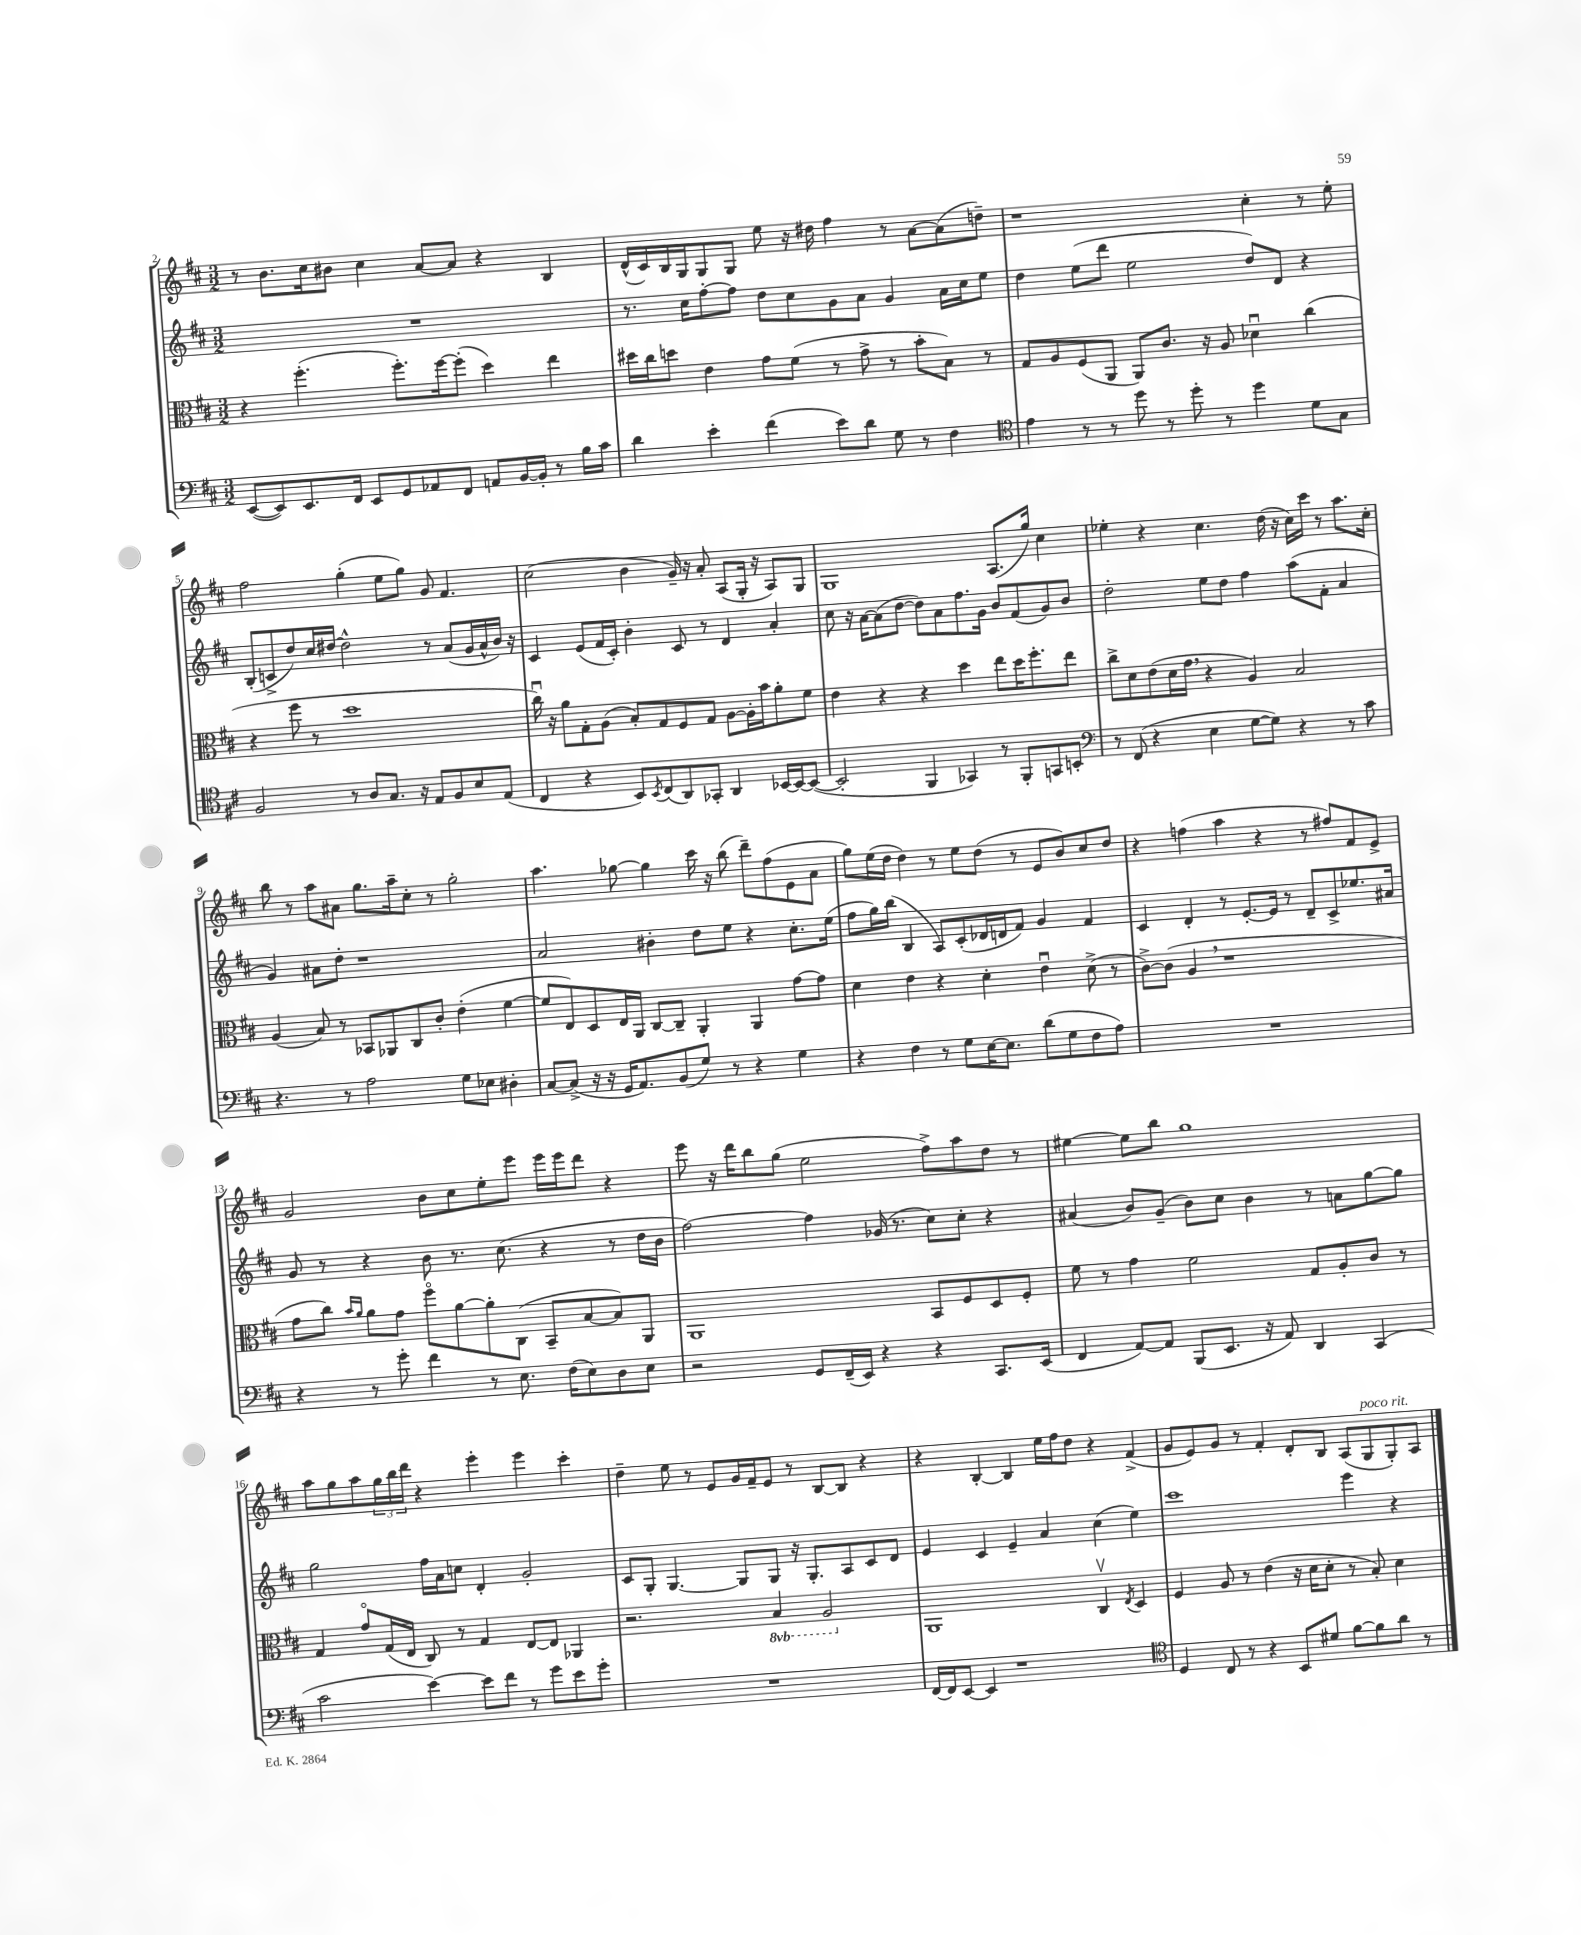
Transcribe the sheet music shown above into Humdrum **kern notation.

**kern	**kern	**kern	**kern
*staff4	*staff3	*staff2	*staff1
*clefF4	*clefC3	*clefG2	*clefG2
*k[f#c#]	*k[f#c#]	*k[f#c#]	*k[f#c#]
*M3/2	*M3/2	*M3/2	*M3/2
([8EE	4r	1.r	8r
8EE])	.	.	8.b
8.EE	(4.ff#'	.	.
.	.	.	16cc#
.	.	.	8b#
16FF#	.	.	.
8EE	.	.	4cc#
8GG	8.ff#')	.	.
8AA-	.	.	[8a
.	[16ff#	.	.
8FF#	(8ff#']	.	8a]
8AA	4dd)	.	4r
[16BB	.	.	.
16BB']	.	.	.
8r	4ee	.	4B
16B	.	.	.
16c#	.	.	.
=	=	=	=
4d	16dd#	8.r	(16d^^
.	16cc#	.	16c#)
.	8dd	.	16B
.	.	16cc#	16G
4e'	4e	[8ff#'	8G
.	.	8ff#]	8G
(4f#	8g	8dd	8ee
.	(8f#	8cc#	16r
.	.	.	16dd#
8e)	8r	8g	4ff#
8d	8g^	8a	.
8G	8r	4g	8r
8r	8b'	.	[8a
4F#	8B)	16a	(8a]
.	.	16cc#	.
.	8r	8ee	8dd~)
=	=	=	=
*clefC4	*	*	*
4e	8G	4dd	1r
.	8A	.	.
8r	(8F#	(8ee	.
8r	8AA	8ddd	.
8dd	8AA)	2ee	.
8r	8.c#	.	.
8dd'	.	.	.
.	16r	.	.
8r	8A	.	.
4dd	4d-u	8dd)	4cc#'
.	.	8d	.
8d	(4cc#	4r	8r
8G	.	.	8ee'
=	=	=	=
2F#	4r	(8B'	2ff#
.	.	8c^	.
.	8ff#	8dd)	.
.	8r	16cc#	.
.	.	[16dd#	.
8r	1dd	2dd#^^]	(4gg'
8A	.	.	.
8.G	.	.	8ee
.	.	.	8gg)
16r	.	.	.
8E	.	8r	8g
8F#	.	(8a	4.f#
8B	.	16g	.
.	.	16a^^	.
(8E	.	16b)	.
.	.	16r	.
=	=	=	=
4C#	16cc#u)	4c#	(2cc#
.	16r	.	.
.	8a	.	.
4r	8G'	(8e	.
.	(8A	16f#	.
.	.	16c#')	.
8BB)	8B')	4b'	4b
8qBB	.	.	.
(8C#	8G	.	.
8AA)	8F#	8c#	16g~)
.	.	.	16r
8GG-'	8G	8r	8a'
4AA	[8A	4d	(8A
.	16A']	.	16G'
.	16b	.	16r
[16BB-	8a'	4a'	8A)
16BB-_	.	.	.
(8BB-_	8f#	.	8G
=	=	=	=
2BB-']	4e	8cc#	1G
.	.	16r	.
.	.	[16a	.
.	4r	(8a]	.
.	.	[8dd	.
4FF#	4r	8dd])	.
.	.	8a	.
4GG-)	4dd	8.ff#	.
.	.	16g	.
8r	8ee	8b	(8.A
8FF#'	16dd	(8f#	.
.	8.ff#'	.	16gg)
8GG	.	8g)	4cc#
8BB'	8ee	8b	.
=	=	=	=
*clefF4	*	*	*
8r	8cc#^	2dd'	4ee-'
(8FF#	8d	.	.
4r	(8e	.	4r
.	16d	.	.
.	16g	.	.
4E	4r	8ee	4.cc#
.	.	8dd	.
[8G	4A)	4ff#	.
8G])	.	.	(16dd
.	.	.	16r
4r	2B	(8aa	16cc#)
.	.	.	16ccc#
.	.	8f#'	8r
8r	.	4a	8.aa
8c#	.	.	.
.	.	.	16cc#'
=	=	=	=
4.r	(4A	4g)	8bb
.	.	.	8r
.	8B)	8a#	8aa
8r	8r	8dd'	8a#
2A	8BB-	1r	8.gg
.	8AA-	.	.
.	.	.	16aa~
.	8C#	.	8cc#'
.	8c#'	.	8r
8G	(4e'	.	2gg'
8E-	.	.	.
4D#'	[4f#	.	.
=	=	=	=
[8C#	8f#]	2a	4.aa
(8C#^]	8E)	.	.
16r	8D	.	.
16r	.	.	.
16GG	16E	.	[8gg-
8.AA)	16AA	.	.
.	[8C#	4b#'	4gg-]
(8BB	8C#~]	.	.
8G)	4AA'	8dd	16ccc#
.	.	.	16r
8r	.	8ee	(8bb
4r	4AA	4r	8ddd~)
.	.	.	(8ff#
4G	[8g	8.cc#'	8e
.	8g]	.	8a
.	.	(16ee	.
=	=	=	=
4r	4d	8ff#	8gg)
.	.	16gg)	(16ee
.	.	(16bb	16dd
4F#	4e	4B	4dd)
8r	4r	8A)	8r
8G	.	(8c#'	8ee
[16E	4d'	16d-	(8dd
8.E]	.	16d	.
.	.	8f#)	8r
(8d	4eu	4g	8e
8G	.	.	8b)
8F#	(8d^	4f#	8cc#
8A)	8r	.	8dd
=	=	=	=
1.r	[8c#^)	4c#	4r
.	(8c#]	.	.
.	4A	4d'	(4ff
.	1r	8r	4aa
.	.	[8.e'	.
.	.	.	4r
.	.	16e]	.
.	.	8r	.
.	.	8d~	8r
.	.	8c#^	8ff#)
.	.	8.ee-	8f#
.	.	.	8e^
.	.	16a#	.
=	=	=	=
4r	8g	8g	2g
.	8cc#)	8r	.
.	16qqb	.	.
.	16qqa	.	.
8r	8a	4r	.
8g'	8g	.	.
4f#	8ff#o	8b	8b
.	[8a	8.r	8cc#
8r	8a']	.	8ee'
.	.	(8.cc#	.
8.E	(8C#	.	8eee
.	8BB~	4r	16eee
(16F#	.	.	16eee
8E)	[8B	.	8ddd
8D	8B])	8r	4r
8E	8AA	16dd	.
.	.	16b	.
=	=	=	=
2r	1AA	[2ff#)	8eee
.	.	.	16r
.	.	.	16ddd
.	.	.	8bb
.	.	.	(8gg
8GG	.	4ff#]	2ee
(16FF#~	.	.	.
16EE)	.	.	.
4r	.	(16g-	.
.	.	8.r	.
4r	8BB	8cc#)	8ff#^)
.	8F#	8cc#'	8aa
8.CC#	8D	4r	8dd
.	8F#'	.	8r
(16EE	.	.	.
=	=	=	=
4FF#	8f#	(4a#	[4ee#
.	8r	.	.
[8AA)	4g	8b)	8ee#]
8AA]	.	(8g~	8bb
(8BBB	2f#	8b)	1gg
8.EE	.	8cc#	.
.	.	4b	.
16r	.	.	.
8AA)	.	.	.
4DD	8G	8r	.
.	8A'	8a	.
(4CC#	8c#	[8gg	.
.	8r	8gg]	.
=	=	=	=
2c#	4G	2gg	8aa
.	.	.	8gg
.	8go	.	8aa
.	(16G	.	24gg
.	.	.	24bb
.	16E	.	.
.	.	.	24ddd
[4e)	8C#)	16ff#	4r
.	.	16a	.
.	8r	8cc	.
8e]	4G	4d'	4eee'
8f#	.	.	.
8r	[8E	2g'	4eee
8g	8E]	.	.
8e	4AA-	.	4ccc#'
8g'	.	.	.
=	=	=	=
1.r	2.r	8c#	4dd~
.	.	8G'	.
.	.	[4.G	8ee
.	.	.	8r
.	.	.	8e
.	.	8G]	16g
.	.	.	16f#~
.	4BB	8G	8e
.	.	16r	8r
.	.	8.G'	.
.	2AA	.	[8B
.	.	8A	8B]
.	.	8c#	4r
.	.	8d	.
=	=	=	=
[16FF#	1AA	4e	4r
16FF#]	.	.	.
[8EE	.	.	.
4EE]	.	4c#	[4B'
1r	.	4e~	4B]
.	.	4a	16ee
.	.	.	16ff#
.	.	.	8dd
.	4C#v	(4cc#	4r
.	8qE	.	.
.	4D	4ee)	(4f#^
=	=	=	=
*clefC4	*	*	*
4D	4F#	1ccc#	8g
.	.	.	8e)
8C#	8A	.	8g
8r	8r	.	8r
4r	(4e	.	4f#'
8BB	16r	.	8d'
.	16d	.	.
8d#	8d'	.	8B
[8f#	8r	4eee	(8A
8f#]	8B')	.	8G
8a	4d	4r	8G')
8r	.	.	8A
==	==	==	==
*-	*-	*-	*-
